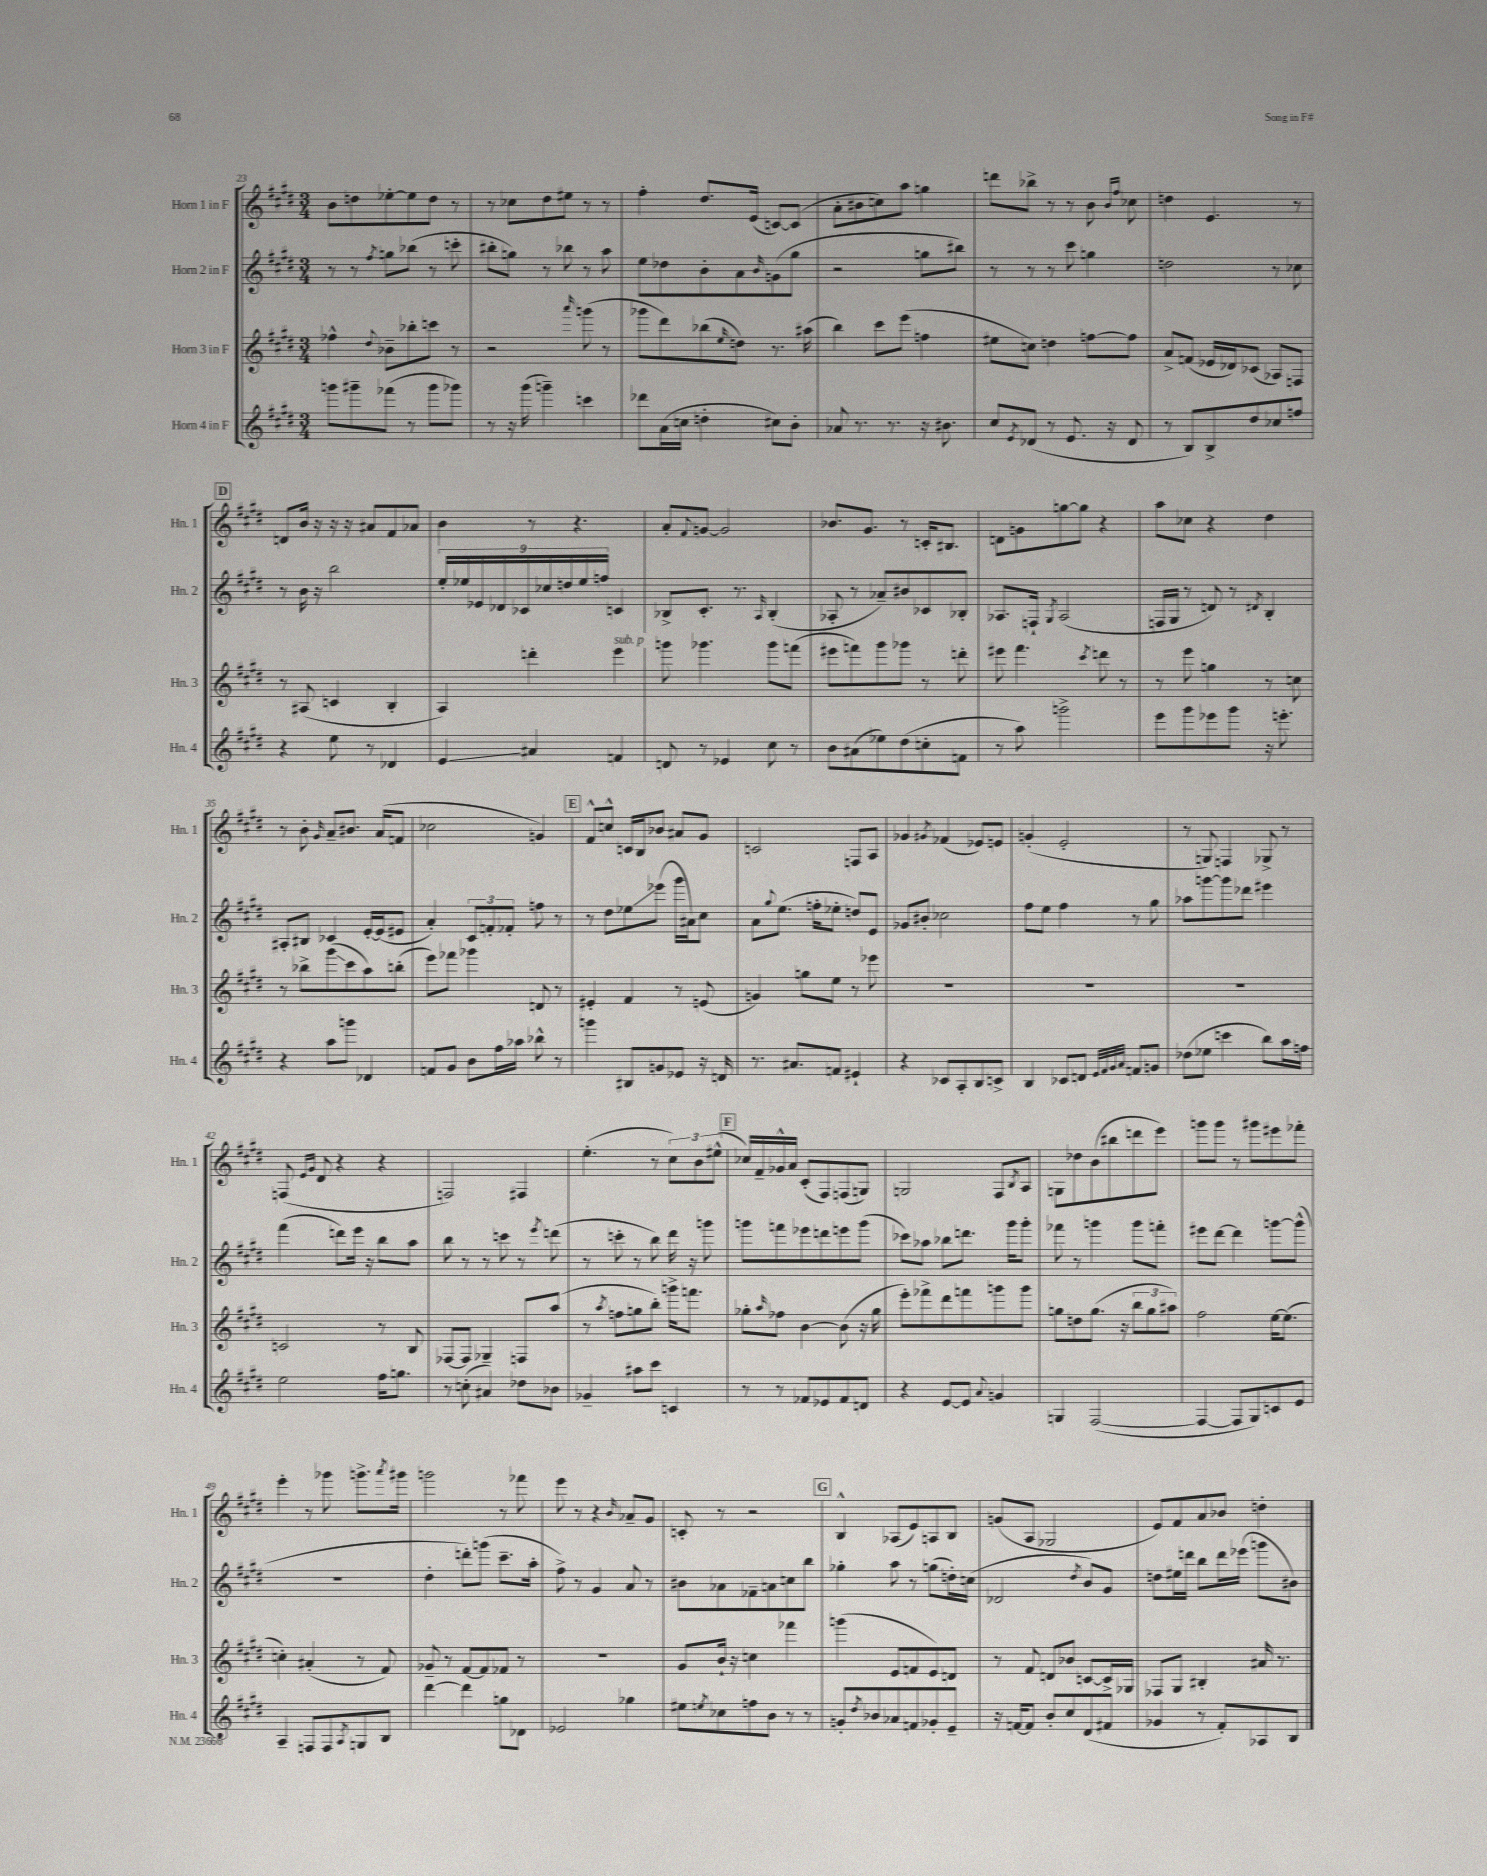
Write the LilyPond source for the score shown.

<<
\new StaffGroup <<
\new Staff = "s0" \with { instrumentName = "Horn 1 in F" shortInstrumentName = "Hn. 1" } {
    \clef treble \key e \major \numericTimeSignature \time 3/4
    b'8 d''8 ees''8~-. ees''8 d''8 r8 |
    r8 ces''8 dis''8 eis''8 r8 r8 |
    fis''4-. dis''8. e'16( c'8~) c'8( |
    a'8-. bis'8 c''8) a''8 g''4 |
    d'''8 bes''8-> r8 r8 b'8 \grace { b'16 fis''16 } ces''8 |
    d''4 e'4. r8 |
    \mark \markup { \box "D" } d'8 b'16 r16 r16 r16 ais'8 fis'8 aes'8 |
    b'4 r8 r4. |
    a'8-. \appoggiatura { fis'8 } g'8~ g'2 |
    bes'8. gis'8. r8 c'16-. bis8. |
    d'8 g'8 g''8~ g''8 r4 |
    a''8 ces''8 r4 dis''4 |
    r8 b'8-. \grace { gis'16 } a'8-- bis'8. a'16( f'8 |
    ces''2 g'4) |
    \mark \markup { \box "E" } fis'8-^ c''8-^ c'16 b16 bes'8 ais'8 gis'8 |
    c'2 f8 a8 |
    ges'4 \acciaccatura { gis'8 } fes'4( ees'8) e'8 |
    g'4-.( e'2-. |
    r8 g8) f4 ges8-> r8 |
    f8( \grace { e'16 gis'16 } dis'8 r4 r4 |
    f2) fis4 |
    e''4.-.( r8 \tuplet 3/2 { cis''8) b'8 eis''8-^( } |
    \mark \markup { \box "F" } ces''16) fis'16-- ges'16-^ a'16 cis'8-.( fis8) f8( g8) |
    g2 fis8 \acciaccatura { b8 } a8 |
    g8 des''8 b'8( bis''8 d'''8 e'''8) |
    g'''8 g'''8 r8 gis'''8 eis'''8 fes'''8-. |
    e'''4-. r8 ges'''8 g'''8.-> \acciaccatura { a'''8 } gis'''16 |
    g'''2 r8 fes'''8 |
    e'''8 r8 r4 \grace { b'16 } aes'8-- gis'8 |
    c'8-. r8 r2 |
    \mark \markup { \box "G" } b4-^ aes8( e'8) a8 b8 |
    g'8( a8 ges2 |
    e'8) fis'8 a'8 bes'8 d''4-. \bar "|." |
}
\new Staff = "s1" \with { instrumentName = "Horn 2 in F" shortInstrumentName = "Hn. 2" } {
    \clef treble \key e \major \numericTimeSignature \time 3/4
    r8 r8 \acciaccatura { fis''8 } g''8 bes''8( r8 c'''8-. |
    bis''8-. g''8) r8 bes''8 r8 a''8 |
    e''8 des''8 b'8-. a'8 \grace { b'16 } g'8( gis''8 |
    r2 g''8 bis''8) |
    r8 r8 r8 cis'''8 g''4 |
    d''2 r8 ces''8 |
    \mark \markup { \box "D" } r8 b'16 r16 b''2 |
    \tuplet 9/8 { e''16-. ees''16 ees'16 des'16 ces'16 ces''16 d''16 ees''16 f''16 } c'4 |
    bes8-> cis'8.-. r8. \grace { a16 } bes4-.( |
    aes8-. r8 aes'8--) bis'8 ces'8 bes8-. |
    aes8. f16-! \acciaccatura { gis8 } aes2( |
    f16 gis16 r8 d'8) r8 \acciaccatura { dis'8 } b4-. |
    ais8-. bis8 ces'4 e'16~-. e'16( eis'8 |
    a'4-.) \tuplet 3/2 { cis'8 f'8-. fes'8-. } f''8 r8 |
    \mark \markup { \box "E" } r8 dis''8 ees''8\glissando ees'''8( gis'''16 ais'16) cis''8 |
    a'8 \appoggiatura { gis''8 } e''8.( f''16-. ees''8-. d''8) e'8 |
    ges'8 bis'8-. ces''2 |
    fis''8 e''8 fis''4 r8 gis''8 |
    aes''8 g'''8~ g'''8 des'''8 eis'''4 |
    fis'''4( d'''8) e'''16 r16 b''8 a''8 |
    b''8 r8 r8 c'''8 r8 \acciaccatura { e'''8 } d'''8( |
    r8 c'''8-. r8 b''8) dis'''16 r16 g'''8 |
    \mark \markup { \box "F" } g'''8 f'''8 ees'''8 d'''8 e'''8 g'''8( |
    ces'''8) aes''8 bes''8 d'''8. gis'''16 gis'''8-. |
    fes'''8 r8 g'''4 g'''8 f'''8-. |
    eis'''8 dis'''8~ dis'''4 g'''8~ g'''8-^( |
    R2. |
    dis''4-. d'''8-.) g'''8( cis'''8.-- a''16-. |
    fis''8->) r8 gis'4 a'8 r8 |
    bis'8 aes'8 fes'8-- a'8 c''8 b''8 |
    \mark \markup { \box "G" } ges''4-. a''8 r8 g''8( d''16-.) c''16( |
    des'2 \acciaccatura { dis''8 } b'8) gis'8 |
    d''8 eis''16 d'''16 b''8 d'''16 ees'''16( g'''8 bis'8) \bar "|." |
}
\new Staff = "s2" \with { instrumentName = "Horn 3 in F" shortInstrumentName = "Hn. 3" } {
    \clef treble \key e \major \numericTimeSignature \time 3/4
    fes''4-^ \appoggiatura { dis''8 } bes'8-- bes''8-. c'''8 r8 |
    r2 \grace { a'''16 } g'''8( r8 |
    ges'''8 dis'''8) bes''8( \grace { e''16 } d''8) r8. ais''16( |
    b''4) cis'''8 e'''8( f''4 |
    eis''8 c''8) d''4 f''8~ f''8 |
    a'8-> f'8( ees'16 des'16) ces'8( aes8) f8 |
    \mark \markup { \box "D" } r8 ais8( c'4 b4-. |
    a4) d'''4-. e'''4^\markup { \italic "sub. p" } |
    g'''8 ges'''4. ges'''8 f'''8( |
    eis'''8 f'''8) gis'''8 ges'''8 r8 d'''8-. |
    eis'''8 fis'''4. \acciaccatura { cis'''8 } d'''8 r8 |
    r8 e'''8 g''4 r8 c''8 |
    r8 bes''8-> gis'''8\glissando( cis'''8 a''8) b''8-.( |
    e'''8) fes'''8 ges'''4 d'8 r8 |
    \mark \markup { \box "E" } eis'4-. fis'4 r8 e'8( |
    g'4) g''8 e''8 r8 ees'''8 |
    R2. |
    R2. |
    R2. |
    c'2 r8 b8 |
    fes8~ fes8 ges4-- f8 a''8( |
    r8 \acciaccatura { a''8 } f''8 g''8 b''8-.) g'''16-> f'''8. |
    \mark \markup { \box "F" } ges''8-. \grace { a''16 } fes''8 b'4~ b'8( r16 ges''16 |
    e'''8-.) fes'''8-> dis'''8 f'''8 g'''8 g'''8 |
    g''8 d''8 g''8.( r16 \tuplet 3/2 { b''8 g''8 ais''8) } |
    fis''2 e''16~ e''8.( |
    c''4-.) ais'4-.( r8 fis'8) |
    ges'8-- r8 fis'8~ fis'8 fes'8 r8 |
    R2. |
    gis'8 b'16-! r16 c''4 fes'''4 |
    \mark \markup { \box "G" } g'''4( e'8 f'8 e'8) d'8 |
    r8 fis'8 d'8 bes'8 c'8~ c'16-> ges16 |
    fes8 gis8 bis4-. ais'16 r8. \bar "|." |
}
\new Staff = "s3" \with { instrumentName = "Horn 4 in F" shortInstrumentName = "Hn. 4" } {
    \clef treble \key e \major \numericTimeSignature \time 3/4
    g'''8 gis'''8-- fes'''8( r8 gis'''8 ges'''8) |
    r8 r16 gis'''16( g'''4--) c'''4 |
    des'''8 a'16( c''16 d''4-. cis''8) b'8-. |
    aes'8 r8. r8. r16 bis'8. |
    cis''8 \acciaccatura { e'8 } des'8( r8 e'8. r16 des'8 |
    r8 b8) b8-> dis''8 ces''8 f''8 |
    \mark \markup { \box "D" } r4 e''8 r8 des'4 |
    e'4\glissando ais'4 f'4 |
    d'8 r8 ees'4 cis''8 r8 |
    b'8 ais'8( ees''8) dis''8( c''8-. f'8 |
    r8 a''8) g'''2-> |
    e'''8 gis'''8 ees'''8 gis'''8 r16 e'''8.-. |
    r4 a''8 g'''8 des'4 |
    f'8 gis'8 b'8 fis''16 aes''16 bes''8-^ r8 |
    \mark \markup { \box "E" } g'''4 bis8 g'8 ees'8 r16 d'16 |
    r8. ais'8. f'8 eis'4-! |
    r4 ces'8 a8-. b8 c'8-> |
    b4 ces'8 d'8 \grace { e'32 fis'32 gis'32 a'32 } f'8 g'8 |
    des''8( ees''8 c'''4 b''8) a''16 f''16 |
    e''2 fis''16 g''8. |
    r8 c''8-.( ais'4) des''8 bes'8 |
    ges'4-- ais''8 cis'''8 c'4 |
    \mark \markup { \box "F" } r8 r8 fes'8 ees'8 fes'8 d'8 |
    r4 e'8~ e'8 \appoggiatura { a'8 } g'4 |
    g4 fis2~( |
    fis4~ fis8 gis8) c'8 e'8 |
    a4-- f8 f8 \acciaccatura { a8 } g8 b8 |
    dis'''4~ dis'''4 g''8 des'8 |
    ees'2 ges''4 |
    eis''8 \acciaccatura { e''8 } ces''8 f''8 b'8 r8 r8 |
    \mark \markup { \box "G" } g'8-. \acciaccatura { dis''8 } bes'8 aes'8 f'8 ges'8-. e'8-- |
    r16 f'16~ f'8 b'8-. cis''8 dis'8( fis'8 |
    ges'4 r8 fis'8-.) aes8 b8 \bar "|." |
}
>>
>>
\layout { \context { \Score currentBarNumber = #23 } }
